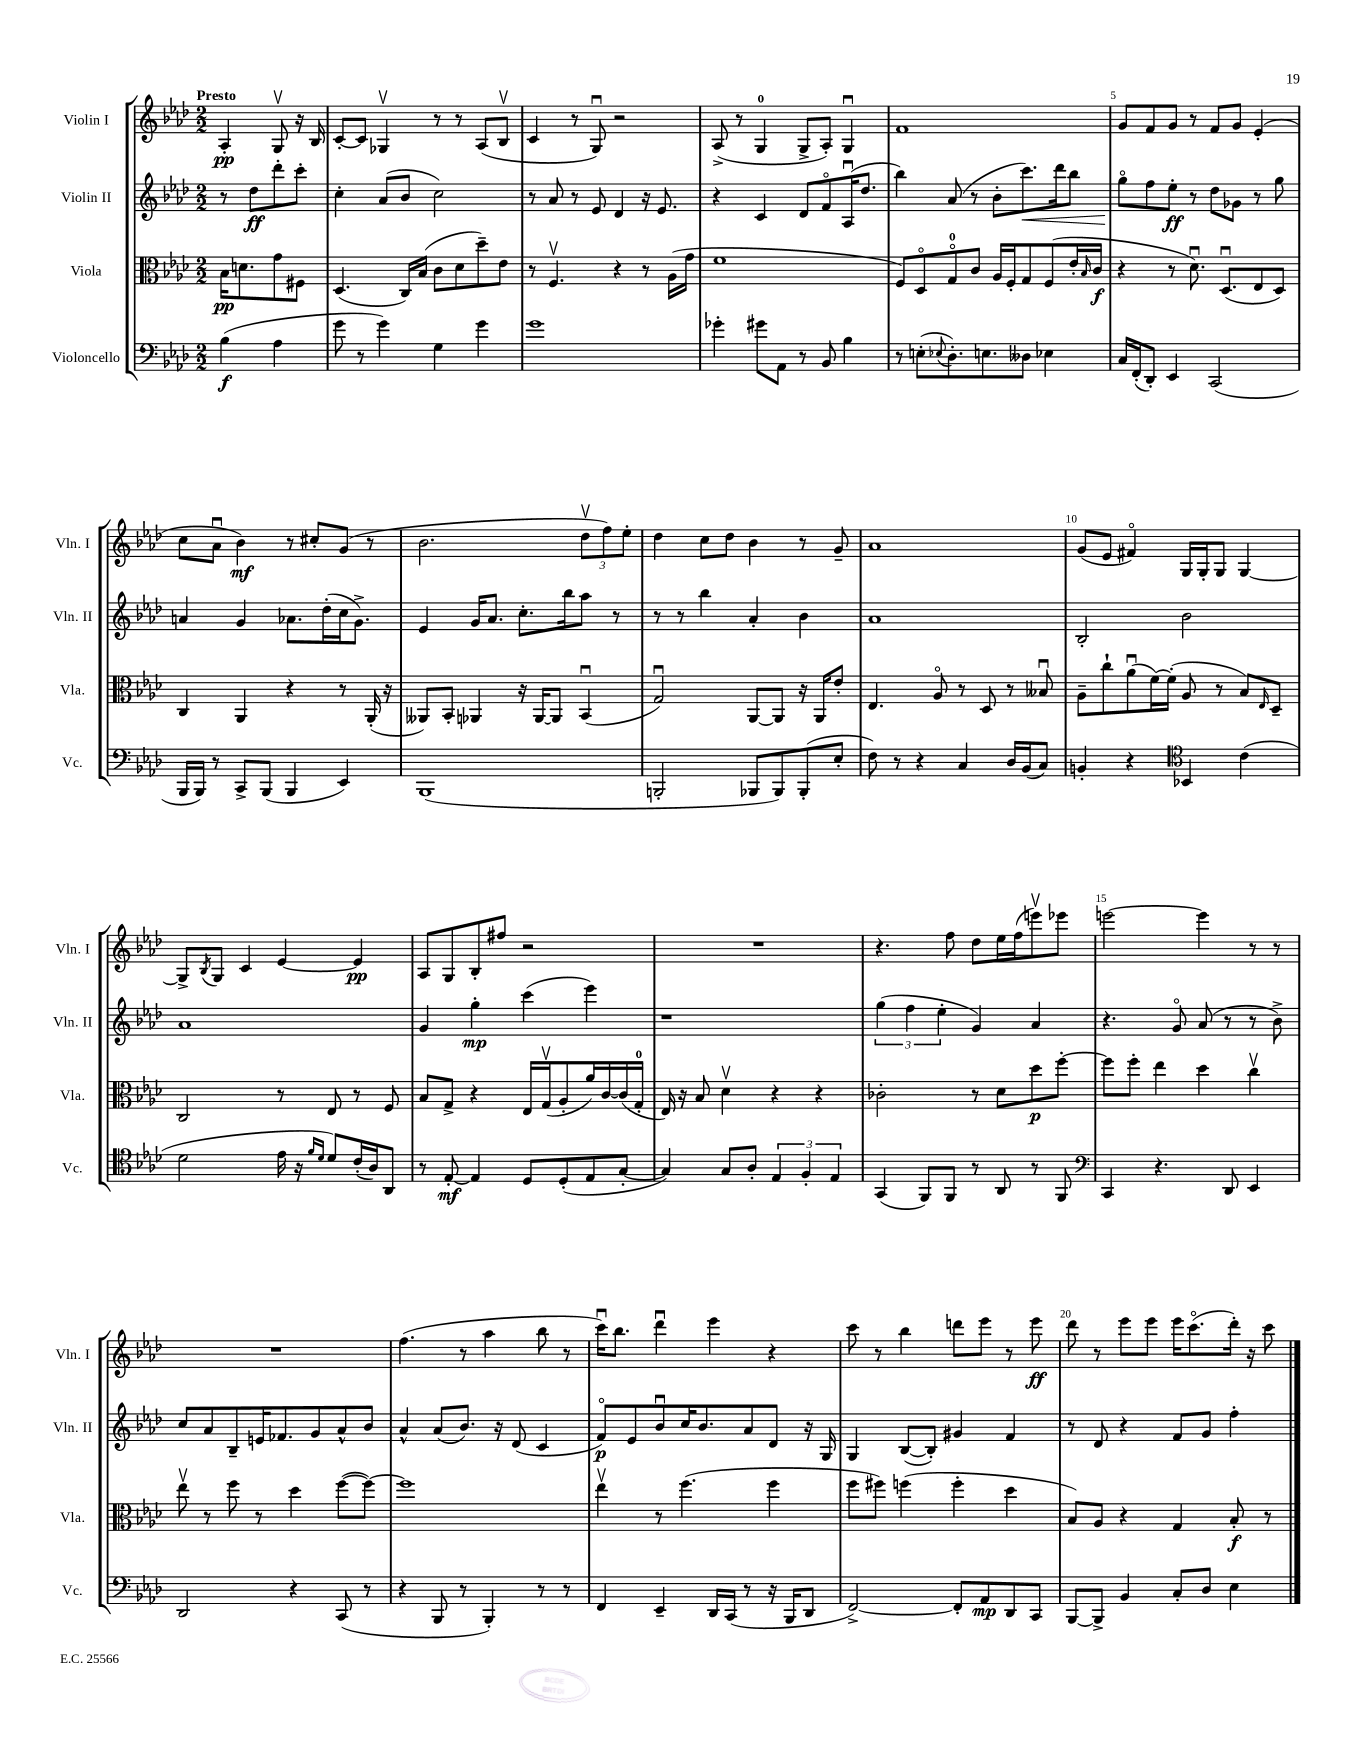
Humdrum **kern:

**kern	**kern	**kern	**kern
*staff4	*staff3	*staff2	*staff1
*clefF4	*clefC3	*clefG2	*clefG2
*k[b-e-a-d-]	*k[b-e-a-d-]	*k[b-e-a-d-]	*k[b-e-a-d-]
*M2/2	*M2/2	*M2/2	*M2/2
(4B-	16B-	8r	4A-'
.	8.d	.	.
.	.	8dd-	.
4A-	8g	8ddd-'	8Gv
.	8F#	8ccc'	16r
.	.	.	16B-
=	=	=	=
8g	(4.D-	4cc'	[8c'
8r	.	.	8c]
4g)	.	(8a-	4G-v
.	16C)	8b-	.
.	(16B-	.	.
4G	8c	2cc)	8r
.	8d-	.	8r
4g	8dd-~)	.	(8A-
.	8e-	.	8B-v
=	=	=	=
1g	8r	8r	4c
.	4.Fv	8a-	.
.	.	8r	8r
.	.	8e-	8Gu)
.	4r	4d-	2r
.	8r	16r	.
.	.	8.e-	.
.	(16A-	.	.
.	16g	.	.
=	=	=	=
4g-'	1f	4r	(8A-^
.	.	.	8r
8g#	.	4c	4G
8AA-	.	.	.
8r	.	8d-	8G^
8BB-	.	8fo	8A-')
4B-	.	(16A-u	4Gu
.	.	8.dd-	.
=	=	=	=
8r	8F)	4bb-)	1f
(8E'	8D-o	.	.
8qqE-	.	.	.
8.D-')	8Go	(8a-	.
.	8c	8r	.
8.E	.	.	.
.	16A-	8b-'	.
.	16F'	.	.
8D--	8G	8.ccc)	.
4E-	(8F	.	.
.	.	16ddd-	.
.	16e-'	8bb-	.
.	16qqB-	.	.
.	16c	.	.
=	=	=	=
16C	4r	8ggo	8g
(16FF'	.	.	.
8DD-')	.	8ff	8f
4EE-	8r	8ee-'	8g
.	8.d-u)	8r	8r
(2CC	.	8dd-	8f
.	(8.D-u	.	.
.	.	8g-	8g
.	8E-	8r	(4e-'
.	8D-)	8gg	.
=	=	=	=
16BBB-	4C	4a	8cc
16BBB-)	.	.	.
8r	.	.	8a-u
8CC^	4AA-	4g	4b-)
(8BBB-	.	.	.
4BBB-	4r	8.a-	8r
.	.	.	8cc#'
.	.	(16dd-'	.
4EE-)	8r	16cc	(8g
.	.	8.g^)	.
.	(16AA-'	.	8r
.	16r	.	.
=	=	=	=
(1BBB-	8AA--)	4e-	2.b-
.	8BB-'	.	.
.	4AA-	16g	.
.	.	8.a-	.
.	16r	8.cc'	.
.	[16AA-	.	.
.	8AA-]	.	.
.	.	16bb-	.
.	(4BB-u	8aa-	12dd-v
.	.	.	12ff)
.	.	8r	.
.	.	.	12ee-'
=	=	=	=
2BBB'	2Gu)	8r	4dd-
.	.	8r	.
.	.	4bb-	8cc
.	.	.	8dd-
8BBB-	[8AA-	4a-'	4b-
8BBB-)	8AA-]	.	.
(8BBB-'	16r	4b-	8r
.	16AA-	.	.
8E-'	8e-'	.	8g~
=	=	=	=
8F)	4.E-	1a-	1a-
8r	.	.	.
4r	.	.	.
.	8A-o	.	.
4C	8r	.	.
.	8D-	.	.
16D-	8r	.	.
(16BB-	.	.	.
8C)	8B--u	.	.
=	=	=	=
4BB'	8A-~	2B-'	(8g
.	8cc`	.	8e-
4r	(8a-u	.	4f#o)
.	[16f)	.	.
.	(16f']	.	.
*clefC4	*	*	*
4BB-	8A-	2b-	16G
.	.	.	16G'
.	8r	.	8G
(4c	8B-)	.	[4G
.	16qqE-	.	.
.	8D-~	.	.
=	=	=	=
2d-	2C	1a-	8G^]
.	.	.	8qB-
.	.	.	8G
.	.	.	4c
16e-	8r	.	[4e-
16r	.	.	.
16qqf	.	.	.
16qqd-	.	.	.
8d-)	8E-	.	.
(16c'	8r	.	4e-]
16A-)	.	.	.
8AA-	8F	.	.
=	=	=	=
8r	8B-	4g	8A-
[8E-'	8G^	.	8G
4E-]	4r	4gg'	8B-'
.	.	.	8ff#
8D-	16E-	(4ccc	2r
.	(16Gv	.	.
(8D-'	8A-'	.	.
8E-	16a-)	4eee-)	.
.	[16c	.	.
[8G'	(16c]	.	.
.	16G'	.	.
=	=	=	=
4G])	16E-)	1r	1r
.	16r	.	.
.	8B-	.	.
8G	4d-v	.	.
8A-'	.	.	.
6E-	4r	.	.
6F'	.	.	.
.	4r	.	.
6E-	.	.	.
=	=	=	=
(4GG	2c-'	(6gg	4.r
.	.	6ff	.
8FF)	.	.	.
.	.	6ee-'	.
8FF	.	.	8ff
8r	8r	4g)	8dd-
8AA-	8d-	.	16ee-
.	.	.	(16ff
8r	8dd-	4a-	8eeev)
8FF	[8ff'	.	8eee-
=	=	=	=
*clefF4	*	*	*
4CC	8ff]	4.r	[2eee
.	8ff'	.	.
4.r	4ee-	.	.
.	.	8go	.
.	4dd-	(8a-	4eee]
8DD-	.	8r	.
4EE-	4ccv	8r	8r
.	.	8b-^)	8r
=	=	=	=
2DD-	8ee-v	8cc	1r
.	8r	8a-	.
.	8ff	8B-~	.
.	8r	16e	.
.	.	8.f-	.
4r	4dd-	.	.
.	.	8g	.
(8CC	([8ff	8a-^^	.
8r	8ff_)	8b-	.
=	=	=	=
4r	1ff]	4a-^^	(4.ff
8BBB-	.	(8a-	.
8r	.	8.b-)	8r
4BBB-')	.	.	4aa-
.	.	16r	.
.	.	(8d-	.
8r	.	4c	8bb-
8r	.	.	8r
=	=	=	=
4FF	4ee-v	8fo)	16cccu)
.	.	.	8.bb-
.	.	8e-	.
4EE-~	8r	8b-u	4ddd-u
.	(4.ff	16cc	.
.	.	8.b-	.
16DD-	.	.	4eee-
(16CC	.	.	.
8r	.	8a-	.
16r	4ff	8d-	4r
16BBB-	.	.	.
8DD-	.	16r	.
.	.	16G	.
=	=	=	=
[2FF^)	8ff	4G	8ccc
.	8ff#)	.	8r
.	(4ff	([8B-	4bb-
.	.	8B-'])	.
8FF']	4ff'	4g#	8ddd
8AA-	.	.	8eee-
8DD-	4dd-	4f	8r
8CC	.	.	8eee-
=	=	=	=
[8BBB-	8B-)	8r	8ddd-
8BBB-^]	8A-	8d-	8r
4BB-	4r	4r	8eee-
.	.	.	8eee-
8C'	4G	8f	16eee-
.	.	.	(8.ccco
8D-	.	8g	.
4E-	8B-'	4ff'	16ddd-')
.	.	.	16r
.	8r	.	8ccc
==	==	==	==
*-	*-	*-	*-
